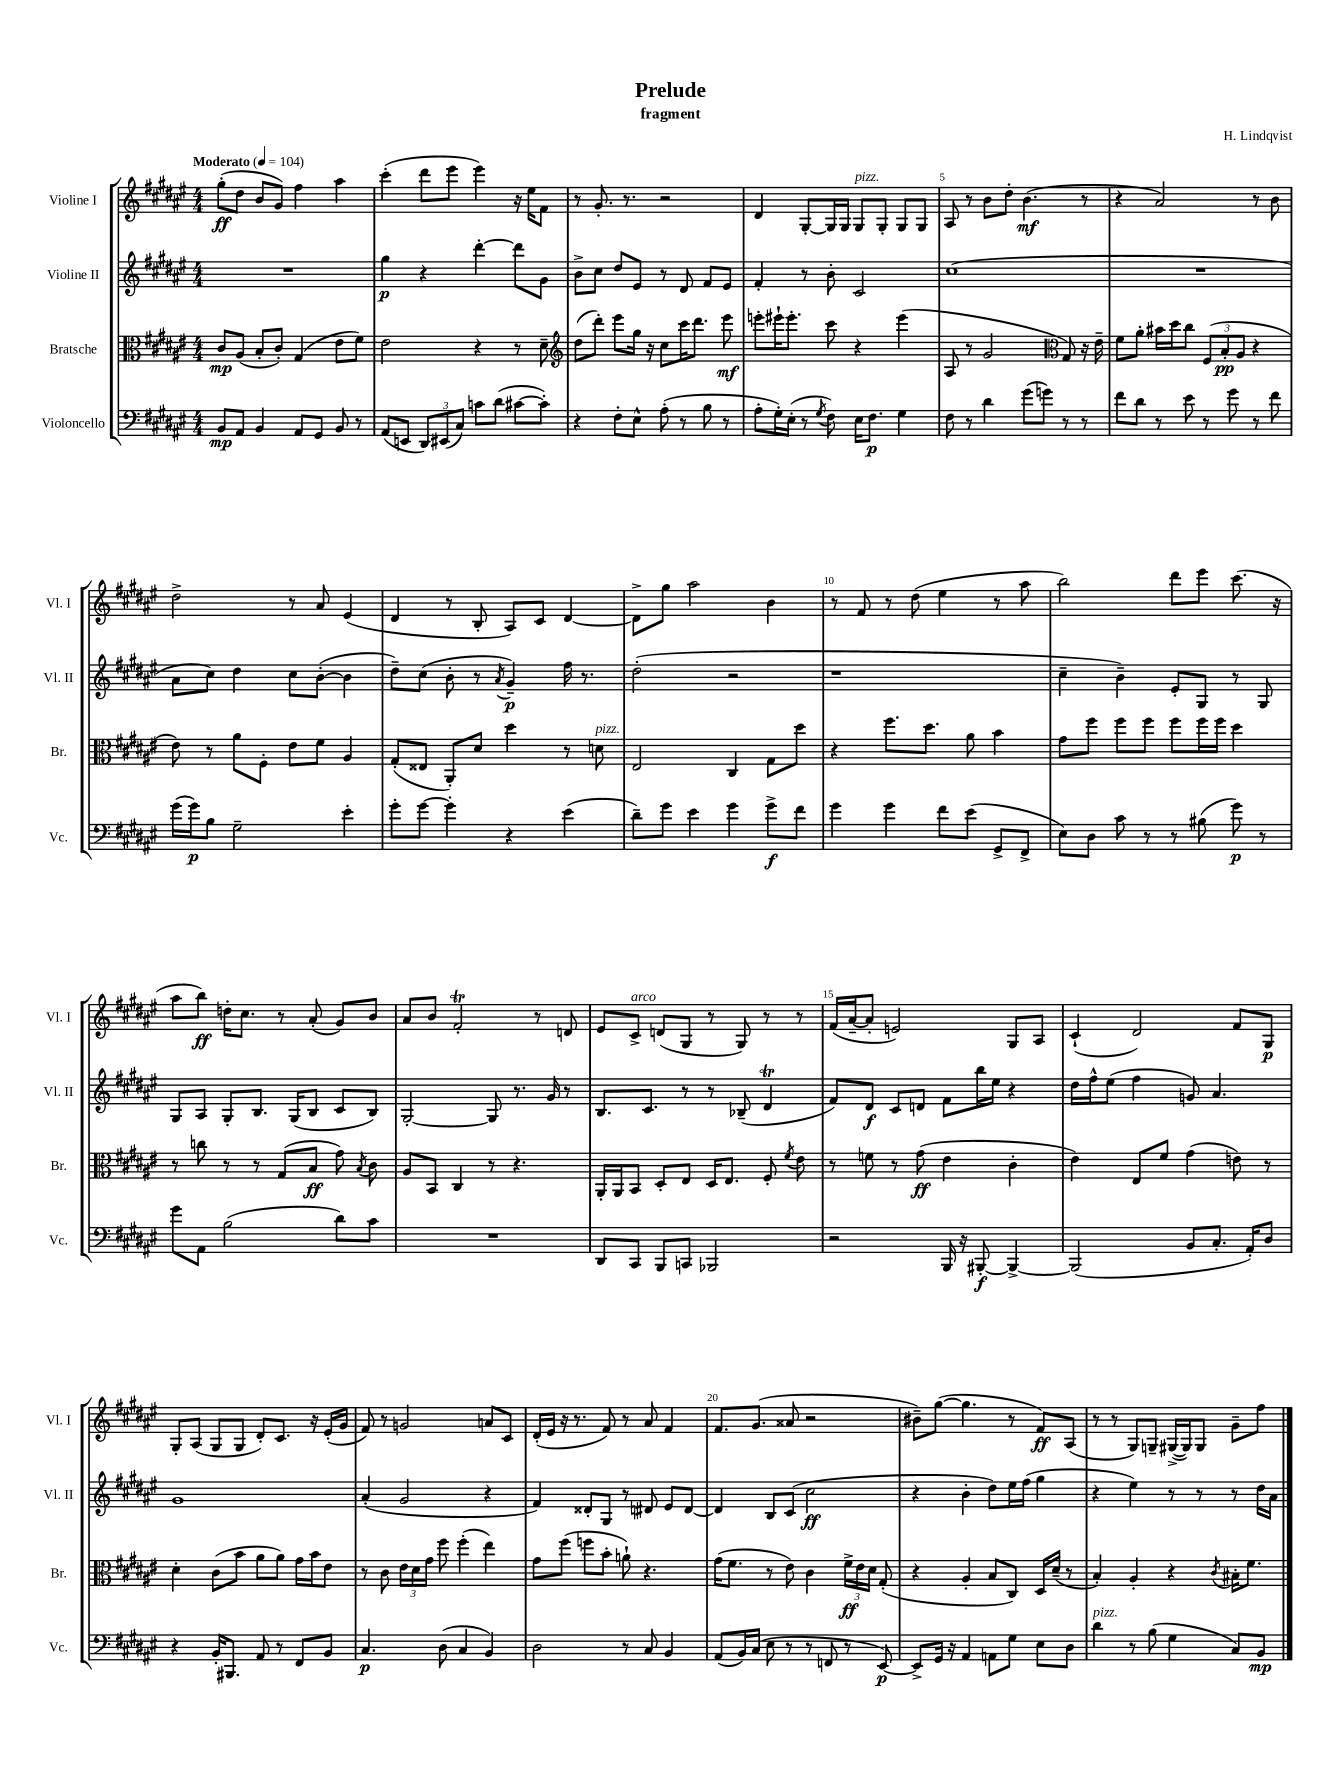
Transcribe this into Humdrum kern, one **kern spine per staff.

**kern	**kern	**kern	**kern
*staff4	*staff3	*staff2	*staff1
*clefF4	*clefC3	*clefG2	*clefG2
*k[f#c#g#d#a#e#]	*k[f#c#g#d#a#e#]	*k[f#c#g#d#a#e#]	*k[f#c#g#d#a#e#]
*M4/4	*M4/4	*M4/4	*M4/4
*MM104	*MM104	*MM104	*MM104
8BB	8c#	1r	(8gg#'
8AA#	(8A#	.	8dd#
4BB	8B'	.	8b
.	8c#')	.	8g#)
8AA#	(4G#	.	4ff#
8GG#	.	.	.
8BB	8e#	.	4aa#
8r	8f#)	.	.
=	=	=	=
(8AA#	2e#	4gg#	(4ccc#'
8EE	.	.	.
12DD#)	.	4r	8ddd#
(12EE#	.	.	.
.	.	.	8eee#
12C#)	.	.	.
8c	4r	[4ddd#'	4eee#)
(8d#	.	.	.
[8c#	8r	8ddd#]	16r
.	.	.	16ee#
8c#'])	8d#~	8g#	8f#
=	=	=	=
*	*clefG2	*	*
4r	(8dd#	8b^	8r
.	8ddd#')	8cc#	8.g#'
8F#'	8eee#	8dd#	.
.	.	.	8.r
8E#^^	16gg#	8e#	.
.	16r	.	.
(8A#'	8cc#	8r	2r
8r	16ccc#	8d#	.
.	8.ddd#	.	.
8B	.	8f#	.
8r	8eee#	8e#	.
=	=	=	=
8A#'	8eee'	4f#'	4d#
16G#')	16eee#`	.	.
(16E#'	8.eee#'	.	.
8r	.	8r	[8G#'
8qG#	.	.	.
8F#)	8ccc#	8b'	16G#]
.	.	.	16G#
16E#	4r	2c#	8G#
8.F#	.	.	.
.	.	.	8G#'
4G#	(4eee#	.	8G#
.	.	.	8G#
=	=	=	=
8F#	8A#	(1cc#	8A#
8r	8r	.	8r
4d#	2g#	.	8b
.	.	.	8dd#'
(8g#	.	.	(4.b
8g)	.	.	.
*	*clefC3	*	*
8r	8G#)	.	.
8r	16r	.	8r
.	16e#~	.	.
=	=	=	=
8f#	8f#	1r	4r
8d#	8a#'	.	.
8r	16b#	.	2a#)
.	16dd#	.	.
8e#	8cc#	.	.
8r	(12F#	.	.
.	12B'	.	.
8g#	.	.	.
.	12A#	.	.
8r	4r	.	8r
8f#	.	.	8b
=	=	=	=
(16g#	8e#)	8a#	2dd#^
16g#)	.	.	.
8B	8r	8cc#)	.
2G#~	8a#	4dd#	.
.	8F#'	.	.
.	8e#	8cc#	8r
.	8f#	([8b'	8a#
4e#'	4A#	4b]	(4e#
=	=	=	=
8g#'	(8G#'	8dd#~)	4d#
[8g#	8E##	(8cc#	.
4g#']	8AA#')	8b'	8r
.	8d#	8r	8B'
.	.	8qa#	.
4r	4dd#	4g#~)	8A#)
.	.	.	8c#
(4e#	8r	16ff#	[4d#
.	.	8.r	.
.	8d	.	.
=	=	=	=
8d#~)	2E#	(2dd#'	8d#^]
8g#	.	.	8gg#
4e#	.	.	2aa#
4g#	4C#	2r	.
8g#^	8G#	.	4b
8f#	8dd#	.	.
=	=	=	=
4g#	4r	1r	8r
.	.	.	8f#
4g#	8.ff#	.	8r
.	.	.	(8dd#
.	8.dd#	.	.
8f#	.	.	4ee#
(8e#	8a#	.	.
8GG#^	4b	.	8r
8FF#^	.	.	8aa#
=	=	=	=
8E#)	8g#	4cc#~	2bb)
8D#	8ff#	.	.
8c#	8ff#	4b~)	.
8r	8ff#	.	.
8r	8ff#	8e#'	8ddd#
(8B#	16ff#	8G#	8eee#
.	16ff#	.	.
8g#)	4dd#	8r	(8.ccc#
8r	.	8G#	.
.	.	.	16r
=	=	=	=
8g#	8r	8G#	8aa#
8AA#	8cc	8A#	8bb)
(2B	8r	8G#'	16dd'
.	.	.	8.cc#
.	8r	8.B	.
.	(8G#	.	8r
.	.	(16G#	.
.	8B	8B	(8a#'
8d#)	8g#)	8c#	8g#)
.	8qB	.	.
8c#	8c#	8B)	8b
=	=	=	=
1r	8A#	[2G#'	8a#
.	8BB	.	8b
.	4C#	.	2f#'
.	8r	8G#]	.
.	4.r	8.r	.
.	.	.	8r
.	.	16g#	.
.	.	8r	8d
=	=	=	=
8DD#	16AA#'	8.B	8e#
.	16AA#	.	.
8CC#	8BB	.	8c#^
.	.	8.c#	.
8BBB	8D#'	.	(8d
8CC	8E#	8r	8G#
2BBB-	16D#	8r	8r
.	8.E#	.	.
.	.	(8B-~	8G#)
.	8F#'	4d#	8r
.	8qf#	.	.
.	8e#	.	8r
=	=	=	=
2r	8r	8f#)	(16f#
.	.	.	[16a#~
.	8f	8d#	8a#']
.	8r	8c#	2e)
.	(8g#	8d	.
16BBB	4e#	8f#	.
16r	.	.	.
[8BBB#'	.	16bb	.
.	.	16ee#	.
4BBB#^_	4c#'	4r	8G#
.	.	.	8A#
=	=	=	=
(2BBB#]	4e#)	16dd#	(4c#`
.	.	16ff#^^	.
.	.	(8ee#	.
.	8E#	4ff#	2d#)
.	8f#	.	.
8BB	(4g#	8g)	.
8.C#'	.	4.a#	.
.	8e)	.	8f#
16AA#')	.	.	.
8D#	8r	.	8G#
=	=	=	=
4r	4d#'	1g#	8G#'
.	.	.	(8A#
16BB'	(8c#	.	8G#
8.BBB#	.	.	.
.	8b	.	8G#
8AA#	8a#	.	8d#')
8r	8a#)	.	8.c#
8FF#	16g#	.	.
.	16b	.	16r
8BB	8e#	.	(16e#'
.	.	.	16g#
=	=	=	=
4.C#	8r	(4a#'	8f#)
.	8c#	.	8r
.	24e#	2g#	2g
.	24d#	.	.
.	24g#	.	.
(8D#	8ff#	.	.
4C#	(4ff#'	.	.
4BB)	4ee#)	4r	8a
.	.	.	8c#
=	=	=	=
2D#	8g#	4f#)	(16d#'
.	.	.	16e#
.	(8ff#	.	16r
.	.	.	8.r
.	8ff	8d##'	.
.	8b'	8G#	8f#)
8r	8a`)	8r	8r
8C#	4.r	8d#	8a#
4BB	.	8e#	4f#
.	.	[8d#	.
=	=	=	=
(8AA#	(16g#	4d#]	8.f#
.	8.f#	.	.
16BB)	.	.	.
(16C#	.	.	(8.g#
8E#	8r	8B	.
8r	8e#)	(8c#	8a##
8r	4c#	2cc#	2r
8FF	.	.	.
8r	24f#^	.	.
.	24e#	.	.
.	24d#	.	.
[8EE#)	(8G#'	.	.
=	=	=	=
8EE#^]	4r	4r	8b#~)
16GG#	.	.	([8gg#
16r	.	.	.
4AA#	4A#'	4b'	4.gg#]
8AA	8B	8dd#)	.
8G#	8C#)	16ee#	8r
.	.	(16ff#	.
8E#	16D#	4gg#	8f#)
.	(16d#~	.	.
8D#	8r	.	(8A#
=	=	=	=
4d#	4B')	4r	8r
.	.	.	8r
8r	4A#'	4ee#)	8G#)
(8B	.	.	8G~
4G#	4r	8r	([16G#^
.	.	.	16G#])
.	.	8r	8G#
.	8qc#	.	.
8C#)	16B#'	8r	8g#~
.	8.f#	.	.
8BB	.	16dd#	8ff#
.	.	16a#	.
==	==	==	==
*-	*-	*-	*-
